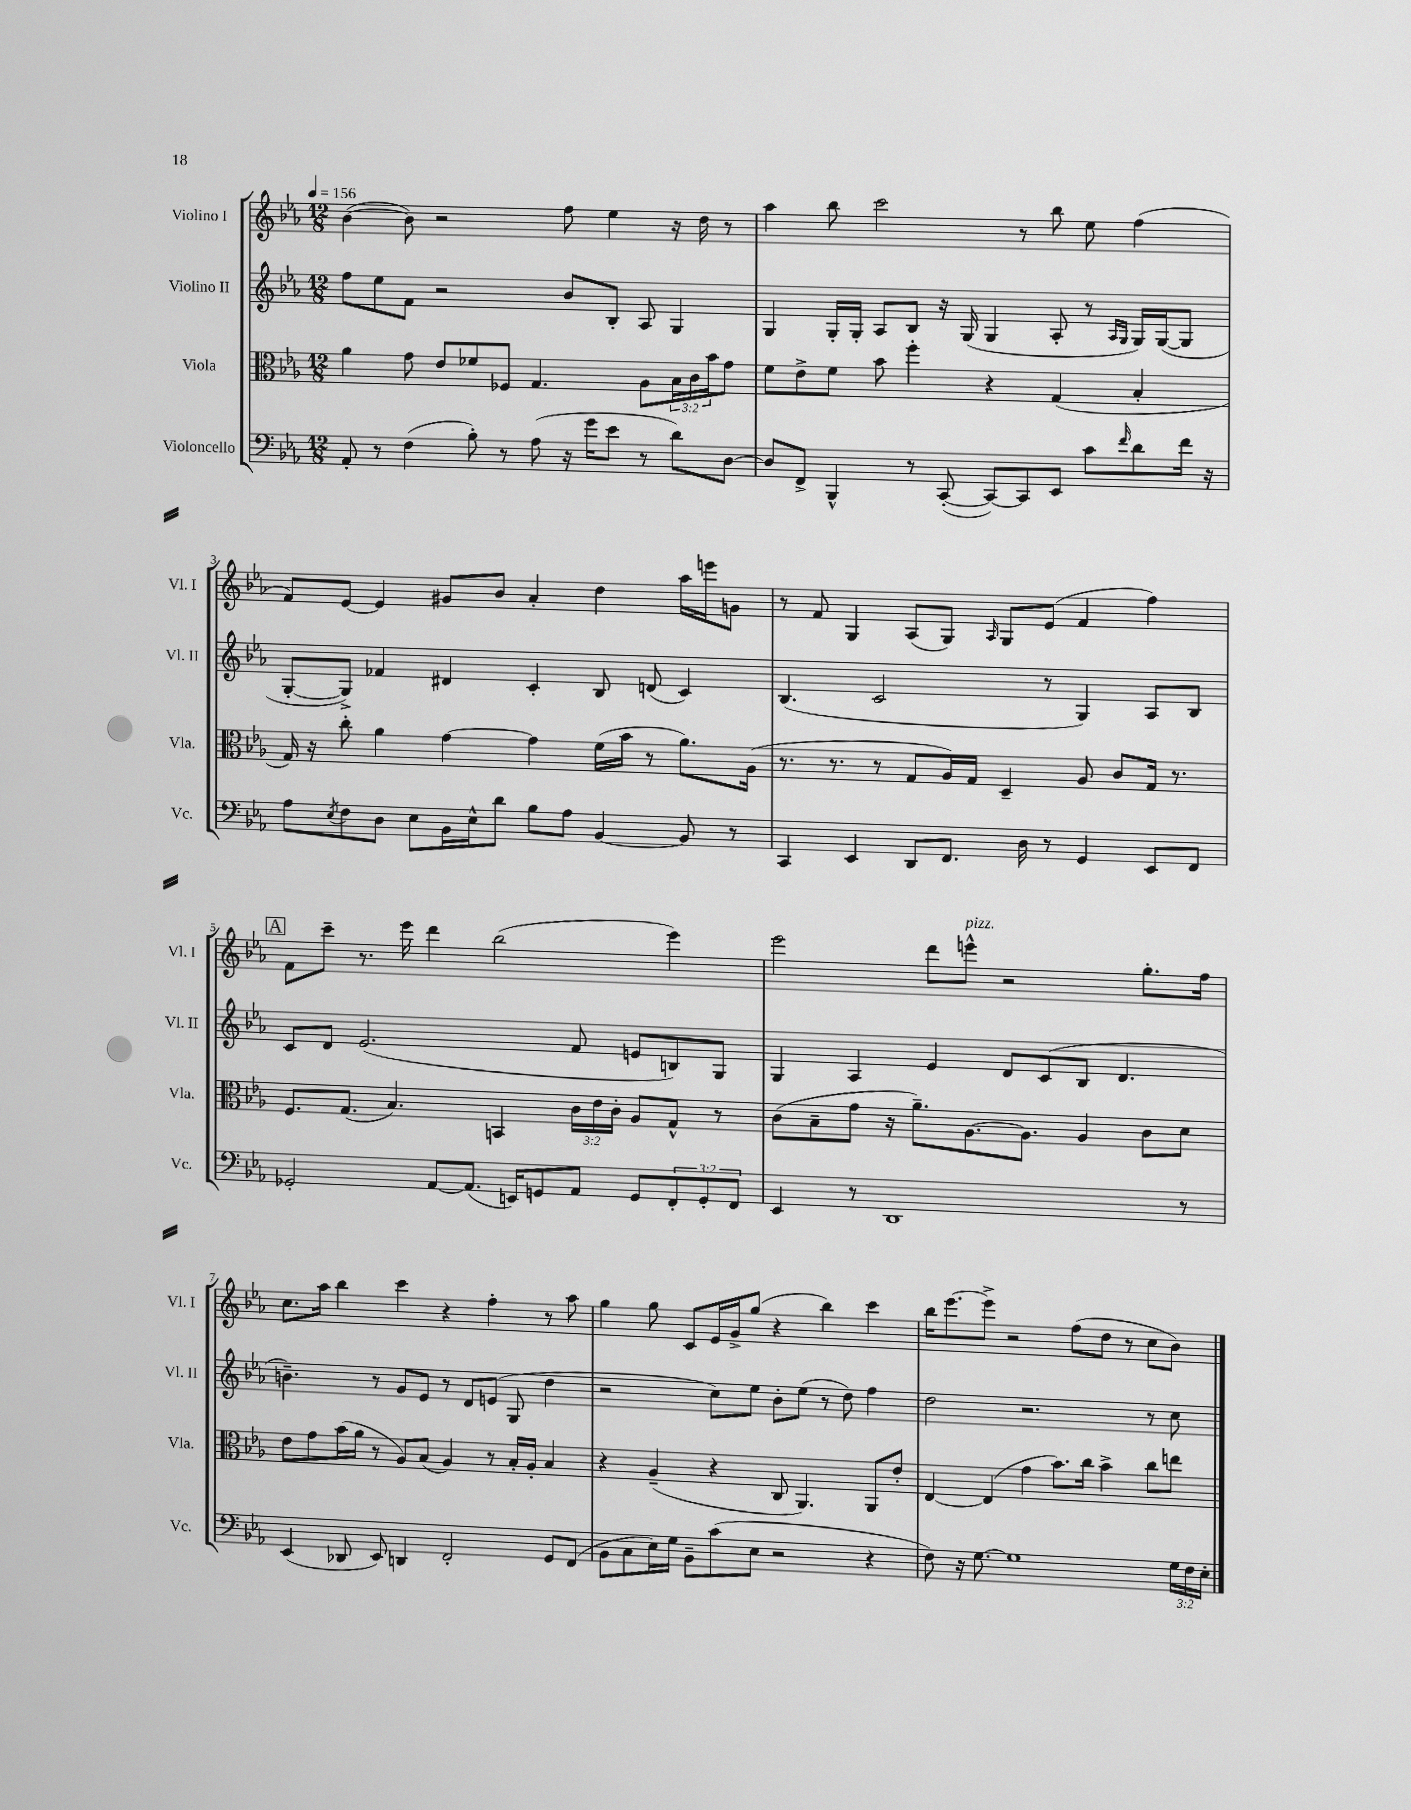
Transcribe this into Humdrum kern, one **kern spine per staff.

**kern	**kern	**kern	**kern
*staff4	*staff3	*staff2	*staff1
*clefF4	*clefC3	*clefG2	*clefG2
*k[b-e-a-]	*k[b-e-a-]	*k[b-e-a-]	*k[b-e-a-]
*M12/8	*M12/8	*M12/8	*M12/8
*MM156	*MM156	*MM156	*MM156
8AA-'/	4a-\	8ff\L	([4b-\
8r	.	8ee-\	.
(4F\	8g\	8f\J	8b-\])
.	8e-/L	2r	2r
8B-'\)	8f-/	.	.
8r	8F-/J	.	.
(8A-\	4.G/	.	.
16r	.	8b-/L	8ff\
16g\LK	.	.	.
8e-\J	.	8B-'/J	4ee-\
8r	8A-\L	8A-/	.
8d\L)	24B-\L	4G/	16r
.	24c\	.	.
.	.	.	16dd\
.	24b-\J	.	.
[8D\J	8g\J	.	8r
=	=	=	=
8D/]L	8f\L	4G/	4aa-\
8FF^/J	8e-^\	.	.
4BBB-^^/	8f\J	16G'/LL	8bb-\
.	.	16G'/JJ	.
.	8b-\	8A-/L	2ccc\
8r	4ff'\	8B-/J	.
([8CC'/	.	16r	.
.	.	(16G/	.
8CC/_L)	4r	4G/	.
8CC/]	.	.	8r
8EE-/J	(4G/	8A-'/	8bb-\
8c\L	.	8r	8ee-\
.	.	16qqA-/LL	.
16qqf/	.	16qqG/JJ	.
8d\	4B-'/	16G/LL)	(4ff\
.	.	([16G/J	.
16f\Jk	.	8G/]J	.
16r	.	.	.
=	=	=	=
8A-\L	16G/)	[8G'/L	8f/L)
.	16r	.	.
8qE-/	.	.	.
8F\	8cc'\	8G^/]J)	[8e-/J
8D\J	4a-\	4f-/	4e-/]
8E-\L	.	.	.
16BB-\L	[4g\	4d#/	8g#/L
16E-^^\J	.	.	.
8d\J	.	.	8b-/J
8B-\L	4g\]	4c'/	4a-'/
8A-\J	.	.	.
[4BB-/	(16f\LL	8B-/	4dd\
.	16b-\JJ	.	.
.	8r	(8d/	.
8BB-/]	8.a-\L)	4c/)	16aa-\LL
.	.	.	16eee\J
8r	.	.	8g\J
.	(16A-\Jk	.	.
=	=	=	=
4CC/	8.r	(4.B-/	8r
.	.	.	8f/
.	8.r	.	.
4EE-/	.	.	4G/
.	8r	2c/	.
8DD/L	8G/L	.	(8A-/L
8.FF/J	16A-/L)	.	8G/J)
.	16G/JJ	.	.
.	.	.	16qqA-/
.	4D~/	.	8G/L
16D\	.	.	.
8r	.	8r	(8e-/J
4GG/	8A-/	4G/)	4f/
.	8c/L	.	.
8EE-/L	16G/Jk	8A-/L	4ff\)
.	8.r	.	.
8FF/J	.	8B-/J	.
=	=	=	=
2GG-'/	8.F/L	8c/L	8f\L
.	.	8d/J	8ccc~\J
.	(8.G/J	.	.
.	.	(2.e-/	8.r
.	4.B-/)	.	.
.	.	.	16eee-\
[8AA-/L	.	.	4ddd\
(8.AA-/]J	.	.	.
.	4BB/	.	(2bb-\
16EE/LK)	.	.	.
8GG/	.	.	.
8AA-/J	24c\LL	8f/	.
.	24e-\	.	.
.	24c'\JJ	.	.
8GG/L	8A-/L	8e/L	.
12FF'/	8G^^/J	8B/)	4eee-\)
12GG'/	.	.	.
.	8r	8G/J	.
12FF/J	.	.	.
=	=	=	=
4EE-/	(8c\L	4G/	2eee-\
.	8B-~\	.	.
8r	8g\J	4A-/	.
1DD	16r	.	.
.	8.a-~\L)	.	.
.	.	4e-/	8ddd\L
.	[8.A-\	.	8eee^^\J
.	.	8d/L	2r
.	8.A-\]J	.	.
.	.	(8c/	.
.	4A-/	8B-/J	.
.	.	4.d/	.
.	8c\L	.	8.gg'\L
8r	8d\J	.	.
.	.	.	16ff\Jk
=	=	=	=
(4EE-/	8e-\L	4.b~\)	8.cc\L
.	8g\	.	.
.	.	.	16aa-\Jk
8DD-/	(16b-\L	.	4bb-\
.	16a-\JJ	.	.
8EE-/)	8r	8r	.
4DD/	8A-/L)	8g/L	4ccc\
.	(8B-/J	8e-/J	.
2FF'/	4A-/)	8r	4r
.	.	8d/L	.
.	8r	(8e/J	4ff'\
.	16B-'/LL	8G/	.
.	16A-'/JJ	.	.
8GG/L	4B-/	4dd\	8r
(8FF/J	.	.	8aa-\
=	=	=	=
8BB-\L	4r	2r	4gg\
8C\	.	.	.
16E-\L)	(4A-~/	.	8gg\
16G\JJ	.	.	.
8BB-~\L	.	.	8c/L
(8c\	4r	8cc\L)	16e-/L
.	.	.	16g^/J
8E-\J	.	8ee-\J	(8gg/J
2r	8C/	8b-'\L	4r
.	4.AA-/)	(8ee-\J	.
.	.	8r	4bb-\)
.	.	8dd\)	.
4r	8AA-/L	4ff\	4ccc\
.	8e-'/J	.	.
=	=	=	=
8F\)	[4E-/	2dd\	16bb-\LK
.	.	.	[8.eee-\
16r	.	.	.
[8.G\	.	.	.
.	(4E-/]	.	8eee-^\]J
1G]	.	.	2r
.	4g\	2.r	.
.	8.b-\L)	.	.
.	.	.	(8ff\L
.	16cc\Jk	.	.
.	4b-^\	.	8dd\J
.	.	.	8r
.	8cc\L	8r	8cc\L
24G\LL	8ee\J	8cc\	8b-\J)
24F\	.	.	.
24E-'\JJ	.	.	.
==	==	==	==
*-	*-	*-	*-
